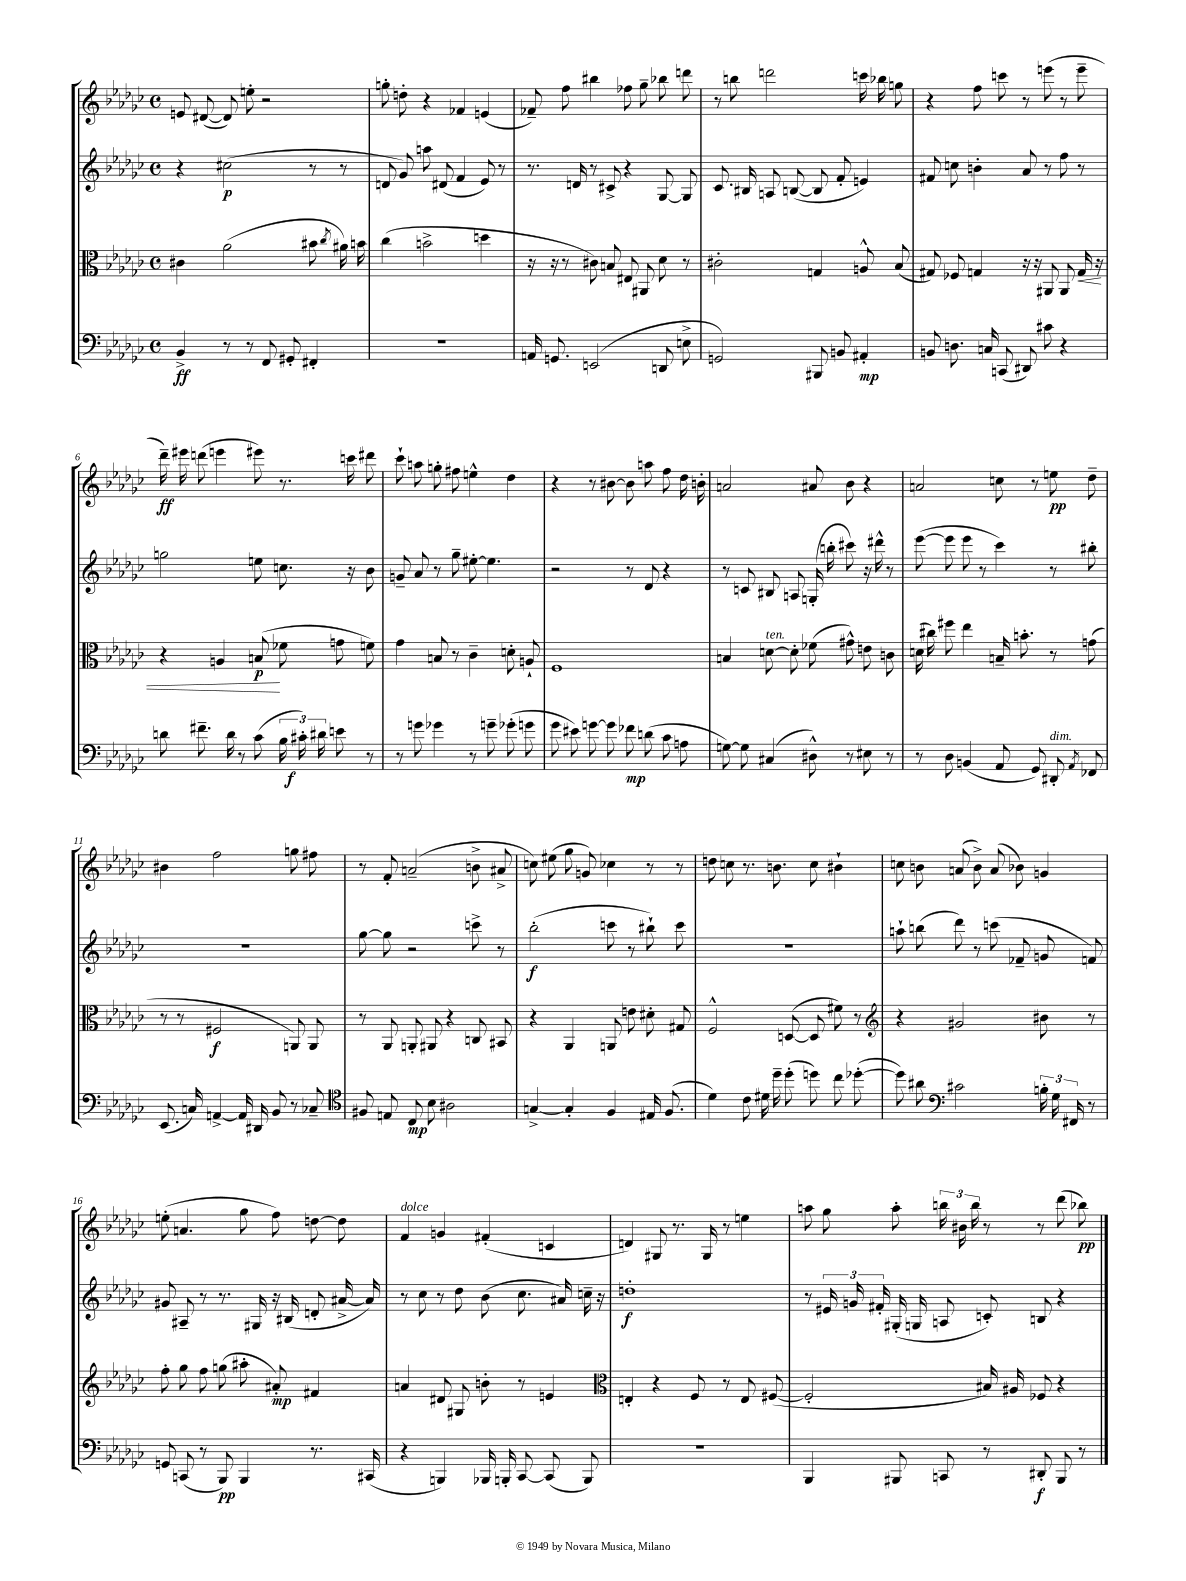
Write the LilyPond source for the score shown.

<<
\new StaffGroup <<
\new Staff = "s0" {
    \clef treble \key ges \major \defaultTimeSignature \time 4/4
    \autoBeamOff e'8 dis'8~( dis'8) e''8-. r2 |
    g''8-. d''8-. r4 fes'4 e'4( |
    fes'8--) f''8 bis''4 fes''8 ges''8-- bes''8 d'''8 |
    r8 b''8 d'''2 c'''16 bes''16 g''8 |
    r4 f''8 c'''8 r8 e'''8( r8 e'''8-- |
    des'''16--\ff) eis'''16 d'''8( e'''4 eis'''8) r8. c'''16 dis'''8 |
    ces'''8-! a''8 g''8-. fis''8 e''4-^ des''4 |
    r4 r8 bis'8~ bis'8 a''8 f''8 des''16 b'16-. |
    a'2 ais'8 bes'8 r4 |
    a'2 c''8 r8 e''8\pp des''8-- |
    bis'4 f''2 g''8 fis''8 |
    r8 f'8-. a'2--( b'8-> ais'8-> |
    c''8) eis''8( ges''8 g'8) ces''4 r8 r8 |
    d''8 c''8 r8. b'8. c''8 bis'4-! |
    c''8 b'8 a'8( b'8->) a'8( bes'8) g'4 |
    e''8-.( a'4. ges''8 f''8) d''8~ d''8 |
    f'4^\markup { \italic "dolce" } g'4 fis'4-.( c'4 |
    d'4) gis8 r8. gis16 r8 e''4 |
    a''8 ges''8 a''8-. \tuplet 3/2 { b''16 bis'16 b''16 } r8 r8 des'''8( bes''8\pp) \bar "|." |
}
\new Staff = "s1" {
    \clef treble \key ges \major \defaultTimeSignature \time 4/4
    \autoBeamOff r4 cis''2\p( r8 r8 |
    d'8 ges'8) a''8 dis'8( f'4 ees'8) r8 |
    r8. d'16 r8 cis'8-> r4 ges8~ ges8 |
    ces'8. bis16 a8 b8~( b8 f'8-. e'4) |
    fis'8 c''8 b'4-. aes'8 r8 f''8 r8 |
    g''2 e''8 c''8. r16 bes'8 |
    g'8-- aes'8 r8 ges''8-- eis''8~-. eis''4. |
    r2 r8 des'8 r4 |
    r8 c'8 bis8 a8 g16-.( b''16-. cis'''8) r16 dis'''16-^ r8 |
    ees'''8~( ees'''8 ees'''8 r8 ces'''4) r8 bis''8-. |
    R1 |
    ges''8~ ges''8 r2 c'''8-> r8 |
    bes''2-.\f( c'''8 r8 bis''8-!) c'''8 |
    r1 |
    a''8-! b''8( des'''8) r8 c'''8( fes'8-- g'8 f'8) |
    gis'8 ais8-- r8 r8. gis16 r16 bis16( d'8-. ais'16~-> ais'16) |
    r8 ces''8 r8 des''8 bes'8( ces''8. ais'16) c''16-- r16 |
    d''1-.\f |
    r8 \tuplet 3/2 { eis'16 g'16 fis'16-. } gis16-.( g16 a8 c'8-.) b8 r4 \bar "|." |
}
\new Staff = "s2" {
    \clef alto \key ges \major \defaultTimeSignature \time 4/4
    \autoBeamOff cis'4 aes'2( bis'8 \acciaccatura { ces''8 } ais'16) b'16 |
    ces''4( b'2-> d''4 |
    r16 r16 r8 cis'8) b8 eis8 ais,8 des'8 r8 |
    cis'2-. g4 a8-^ bes8( |
    gis8) fes8 g4 r16 r16 ais,8 ais,8 g16\< r16 |
    r4 a4 b8\p\!( fes'8 g'8 f'8) |
    ges'4 b8 r8 ces'4-- d'8-. a8-! |
    f1 |
    b4 d'8~^\markup { \italic "ten." } d'8-. fes'8( gis'8-^) e'8 c'8 |
    d'16( cis''16) fis''8 ees''4 b16-- b'8.-. r8 g'8( |
    r8 r8 fis2\f a,8) a,8 |
    r8 aes,8 a,8-. ais,8 r4 c8 bis,8 |
    r4 aes,4 a,8 e'8 dis'8-. gis8 |
    f2-^ d8~( d8 fis'8) r8 |
    \clef treble r4 gis'2 bis'8 r8 |
    f''8-. ges''8 f''8 g''8( ais''8-. ais'8-.\mp) fis'4 |
    a'4 dis'8 gis8 b'8-. r8 e'4 |
    \clef alto e4-. r4 f8 r8 e8 fis8~( |
    fis2-. bis16) ais16 fes8 r4 \bar "|." |
}
\new Staff = "s3" {
    \clef bass \key ges \major \defaultTimeSignature \time 4/4
    \autoBeamOff bes,4->\ff r8 r8 f,8 gis,8-. fis,4-. |
    R1 |
    a,16 g,8. e,2( d,8 e8-> |
    g,2) bis,,8 b,8 ais,4-.\mp |
    b,8 d8. c16 c,8( dis,8) cis'8 r4 |
    d'8 fis'8.-- d'16 r8 ces'8( \tuplet 3/2 { bes16 cis'16-.\f) dis'16 } e'8 r8 |
    r8 g'8 ges'4 r8 g'8-- ges'8-.( g'8 |
    ges'8 eis'8) g'8~ g'8 fes'8\mp d'8( ces'8 a8 |
    g8~) g8 cis4( dis8-^) r8 eis8 r8 |
    r8 des8 b,4( aes,8 ges,8) dis,8-.^\markup { \italic "dim." } \acciaccatura { aes,8 } fes,8 |
    ees,8.( c16) a,4~-> a,16 dis,16 bes,8 r8 ces8-- |
    \clef tenor fis8 e8 ces8\mp bes8 ais2 |
    g4~-> g4-. f4 eis16 f8.( |
    des'4) ces'8 dis'16 des''16-- des''8-.( d''8) ces''8 des''8~-.( |
    des''8) ais'8 \clef bass cis'2 \tuplet 3/2 { b16-. ges16 fis,16 } r8 |
    g,8 c,8( r8 bes,,8\pp) bes,,4 r8. cis,16( |
    r4 b,,4) bes,,16 b,,16-. ces,8~ ces,8( b,,8) |
    R1 |
    bes,,4 bis,,8 c,8 r8 dis,8-.\f bis,,8 r8 \bar "|." |
}
>>
>>
